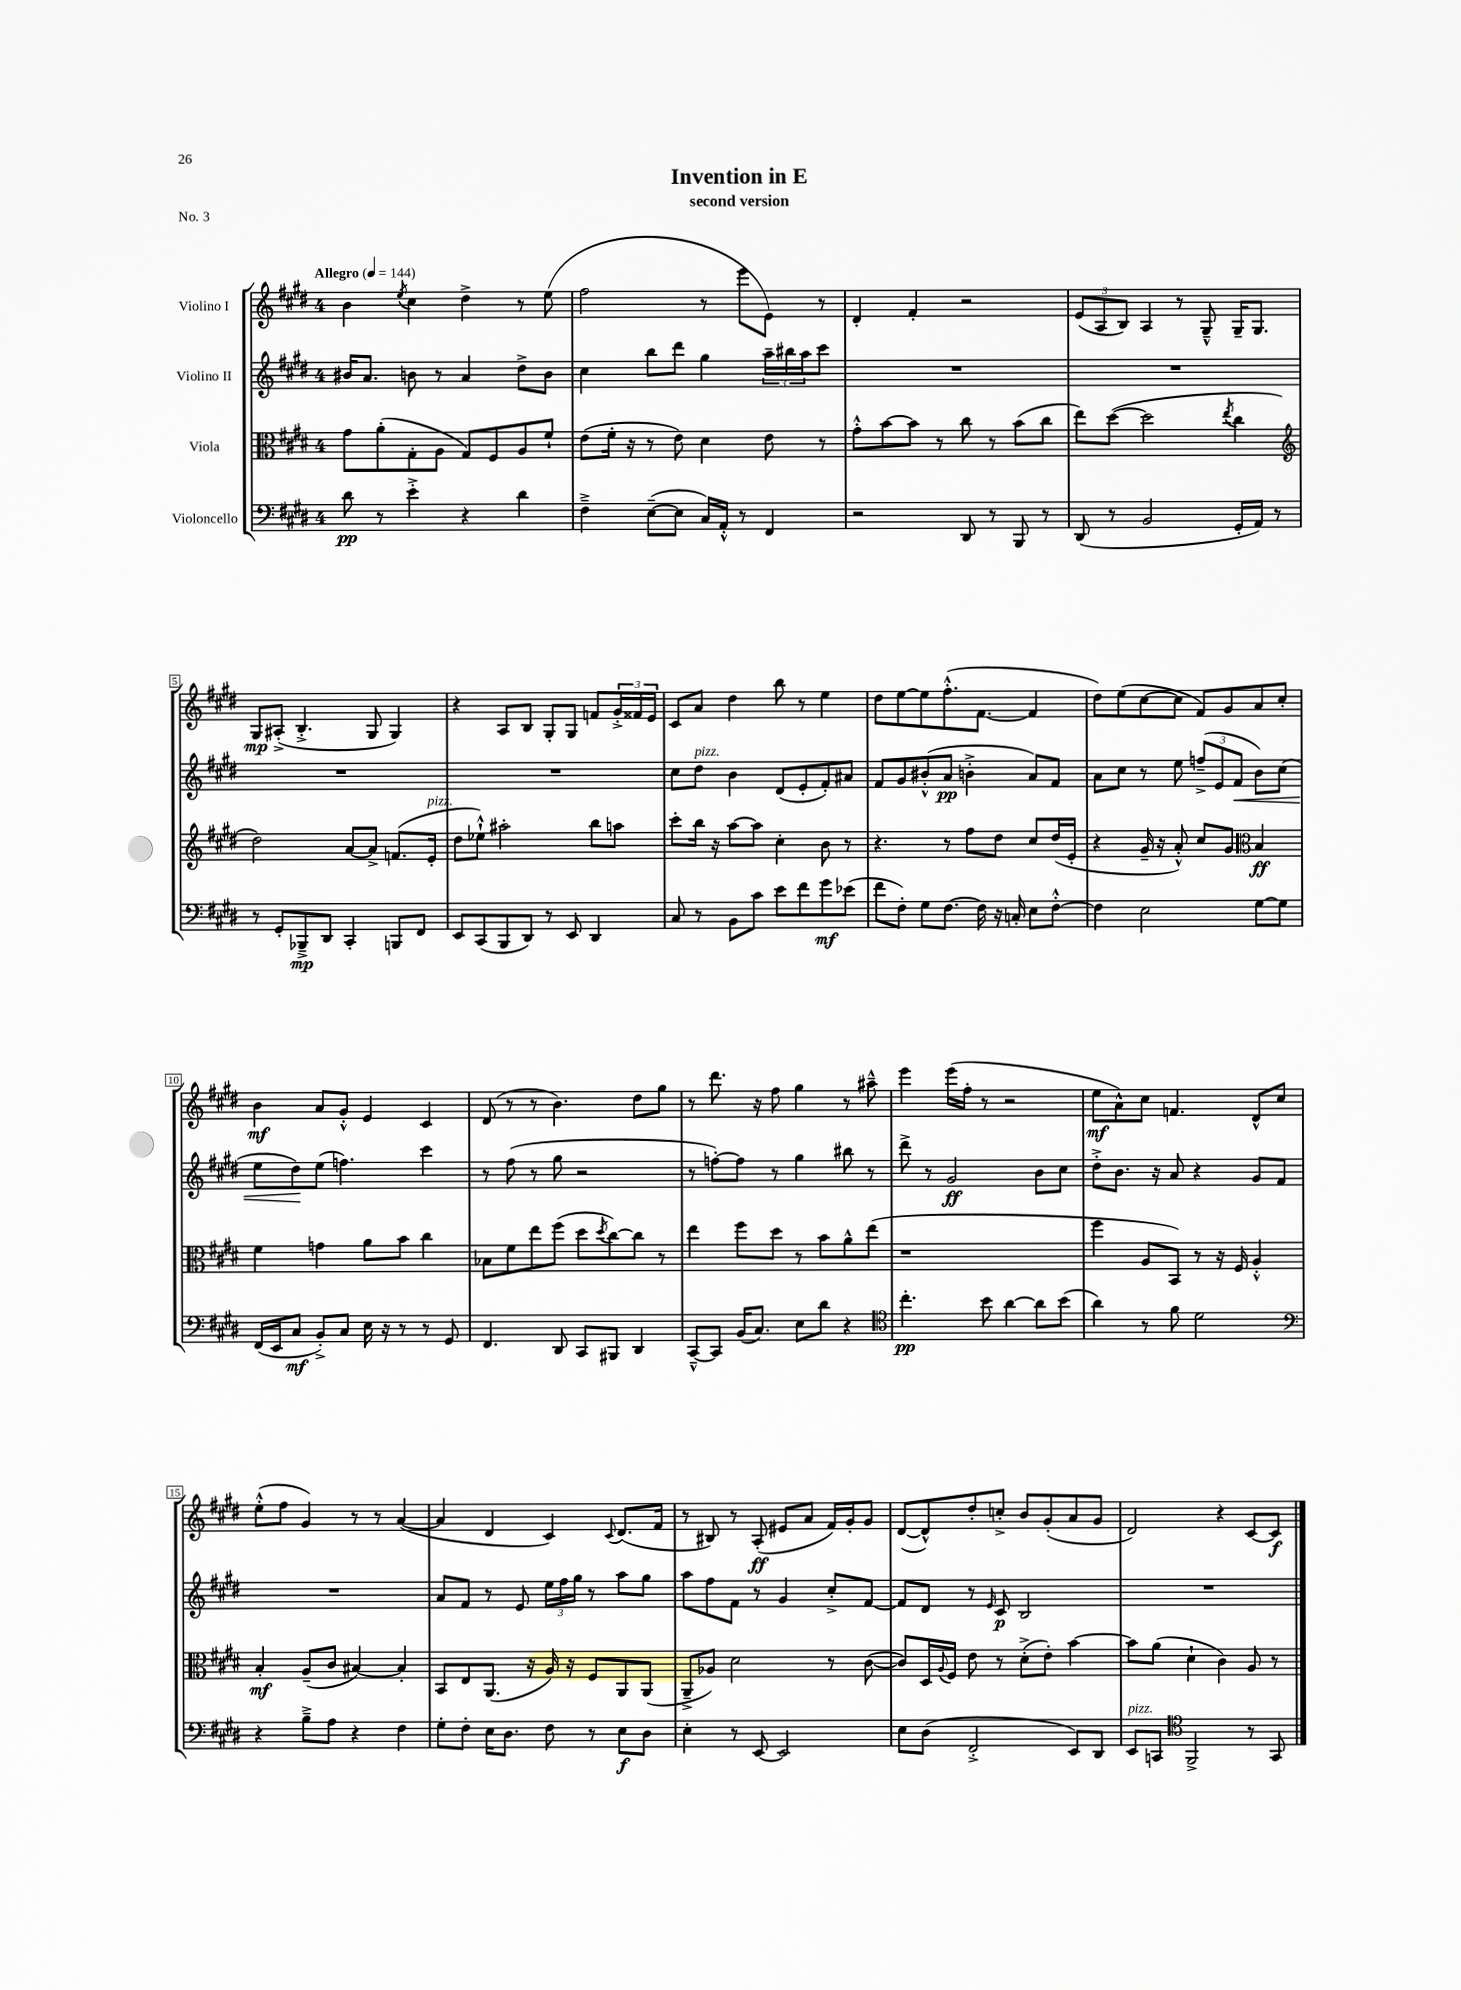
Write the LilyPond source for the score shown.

\header { title = "Invention in E" subtitle = "second version" piece = "No. 3" }
<<
\new StaffGroup <<
\new Staff = "s0" \with { instrumentName = "Violino I" } {
    \clef treble \key e \major \once \override Staff.TimeSignature.style = #'single-digit \time 4/4 \tempo "Allegro" 4 = 144
    b'4 \acciaccatura { e''8 } cis''4 dis''4-> r8 e''8( |
    fis''2 r8 e'''8 e'8) r8 |
    dis'4-. fis'4-. r2 |
    \tuplet 3/2 { e'8( a8 b8) } a4 r8 gis8---^ gis16-- gis8. |
    gis8\mp ais8-.->( b4.-.-> gis8 gis4) |
    r4 a8 b8 gis8-. gis8 f'8 \tuplet 3/2 { gis'16-.-> fisis'16 e'16 } |
    cis'8 a'8 dis''4 b''8 r8 e''4 |
    dis''8 e''8~ e''8 fis''8.-.-^( fis'8.~ fis'4 |
    dis''8) e''8( cis''8~ cis''8 fis'8) gis'8 a'8 cis''8-. |
    b'4\mf a'8 gis'8-.-^ e'4 cis'4 |
    dis'8( r8 r8 b'4.) dis''8 gis''8 |
    r8 dis'''8. r16 fis''8 gis''4 r8 ais''8---^ |
    e'''4 e'''16( fis''16-. r8 r2 |
    e''8\mf a'8-^) cis''8 f'4. dis'8-^ cis''8 |
    e''8-.-^( fis''8 gis'4) r8 r8 a'4~( |
    a'4 dis'4 cis'4) \appoggiatura { cis'8 } dis'8.( fis'16 |
    r8 bis8) r8 a8-.\ff( eis'8 a'8 fis'16) gis'16-. gis'8 |
    dis'8~( dis'8-^) dis''8-. c''8-.-> b'8 gis'8-.( a'8 gis'8 |
    dis'2) r4 cis'8~ cis'8\f \bar "|." |
}
\new Staff = "s1" \with { instrumentName = "Violino II" } {
    \clef treble \key e \major \once \override Staff.TimeSignature.style = #'single-digit \time 4/4
    bis'16 a'8. b'8 r8 a'4 dis''8-> b'8 |
    cis''4 b''8 dis'''8 gis''4 \tuplet 3/2 { a''16-- bis''16 a''16 } cis'''8 |
    R1 |
    R1 |
    R1 |
    R1 |
    cis''8 dis''8^\markup { \italic "pizz." } b'4 dis'8( e'8-. fis'8-.) ais'8 |
    fis'8 gis'8 bis'8-.-^( a'8\pp b'4-.-> a'8) fis'8 |
    a'8 cis''8 r8 e''8 \tuplet 3/2 { f''8--->( e'8 fis'8\< } b'8) cis''8( |
    e''8 dis''8\!) e''8( f''4.) cis'''4 |
    r8 fis''8( r8 gis''8 r2 |
    r8 f''8~-.) f''8 r8 gis''4 bis''8 r8 |
    dis'''8-> r8 gis'2\ff b'8 cis''8 |
    dis''8-.-> b'8. r16 a'8 r4 gis'8 fis'8 |
    R1 |
    a'8 fis'8 r8 e'8 \tuplet 3/2 { e''16 fis''16 gis''16 } r8 a''8 gis''8 |
    a''8 fis''8 fis'8 r8 gis'4 cis''8-.-> fis'8~ |
    fis'8 dis'8 r8 \grace { e'16 } cis'8\p b2 |
    R1 \bar "|." |
}
\new Staff = "s2" \with { instrumentName = "Viola" } {
    \clef alto \key e \major \once \override Staff.TimeSignature.style = #'single-digit \time 4/4
    gis'8 a'8-.( gis8-. a8 gis8) fis8 a8 fis'8-! |
    e'8( fis'16-. r16 r8 e'8) dis'4 e'8 r8 |
    gis'8-.-^ b'8~ b'8 r8 cis''8 r8 b'8( cis''8 |
    e''8) dis''8~( dis''2 \acciaccatura { e''8 } cis''4 |
    \clef treble dis''2) a'8~ a'8-> f'8.( e'16-.^\markup { \italic "pizz." } |
    dis''8 ees''8-!-^) ais''2-. b''8 a''8 |
    cis'''8-. b''16 r16 a''8~ a''8 cis''4-. b'8 r8 |
    r4. r8 fis''8 dis''8 cis''8 dis''16( e'16-. |
    r4 gis'16-- r16 a'8-.-^) cis''8 gis'8 \clef alto b4\ff |
    fis'4 g'4 a'8 b'8 cis''4 |
    bes8 fis'8 e''8 fis''8( dis''8 \acciaccatura { dis''8 } cis''8~) cis''8 r8 |
    e''4 fis''8 dis''8 r8 b'8 a'8-^ e''8( |
    r1 |
    fis''4 a8 b,8) r8 r16 fis16 a4-.-^ |
    b4-.\mf a8--( cis'8 bis4~) bis4-. |
    b,8 e8 a,8.( r16 a16) r16 fis8 a,8 a,8( |
    a,8---> aes8) dis'2 r8 cis'8~( |
    cis'8) dis16 \appoggiatura { a8 } fis16 e'8 r8 dis'8-.->( e'8-.) b'4~ |
    b'8 a'8( dis'4-! cis'4) a8 r8 \bar "|." |
}
\new Staff = "s3" \with { instrumentName = "Violoncello" } {
    \clef bass \key e \major \once \override Staff.TimeSignature.style = #'single-digit \time 4/4
    dis'8\pp r8 e'4-.-> r4 dis'4 |
    fis4---> e8~--( e8 cis16) a,16-.-^ r8 fis,4 |
    r2 dis,8 r8 b,,8 r8 |
    dis,8( r8 b,2 gis,16-. a,16) r8 |
    r8 gis,8-. bes,,8--->\mp dis,8 cis,4-. b,,8 fis,8 |
    e,8 cis,8( b,,8 dis,8) r8 e,8 dis,4 |
    cis8 r8 b,8 cis'8 e'8 fis'8 gis'8\mf ees'8( |
    fis'8 fis8-.) gis8 fis8.~ fis16 r16 c16-. e8 fis8~-.-^ |
    fis4 e2 gis8~ gis8 |
    fis,16( e,16 cis8\mf b,8-.->) cis8 e16 r16 r8 r8 gis,8 |
    fis,4. dis,8 cis,8 bis,,8 dis,4 |
    cis,8~---^ cis,8 b,16( cis8.) e8 dis'8 r4 |
    \clef tenor cis''4.-.\pp b'8 a'4~ a'8 b'8( |
    a'4) r8 fis'8 dis'2 |
    \clef bass r4 b8---> a8 r4 fis4 |
    gis8-. fis8-. e16 dis8. fis8 r8 e8\f dis8 |
    e4-. r8 e,8~ e,2 |
    e8 dis8( fis,2-.-> e,8) dis,8 |
    e,8^\markup { \italic "pizz." } c,8 \clef tenor fis,2-> r8 gis,8 \bar "|." |
}
>>
>>
\layout { \context { \Score \override BarNumber.stencil = #(make-stencil-boxer 0.1 0.3 ly:text-interface::print) } }
